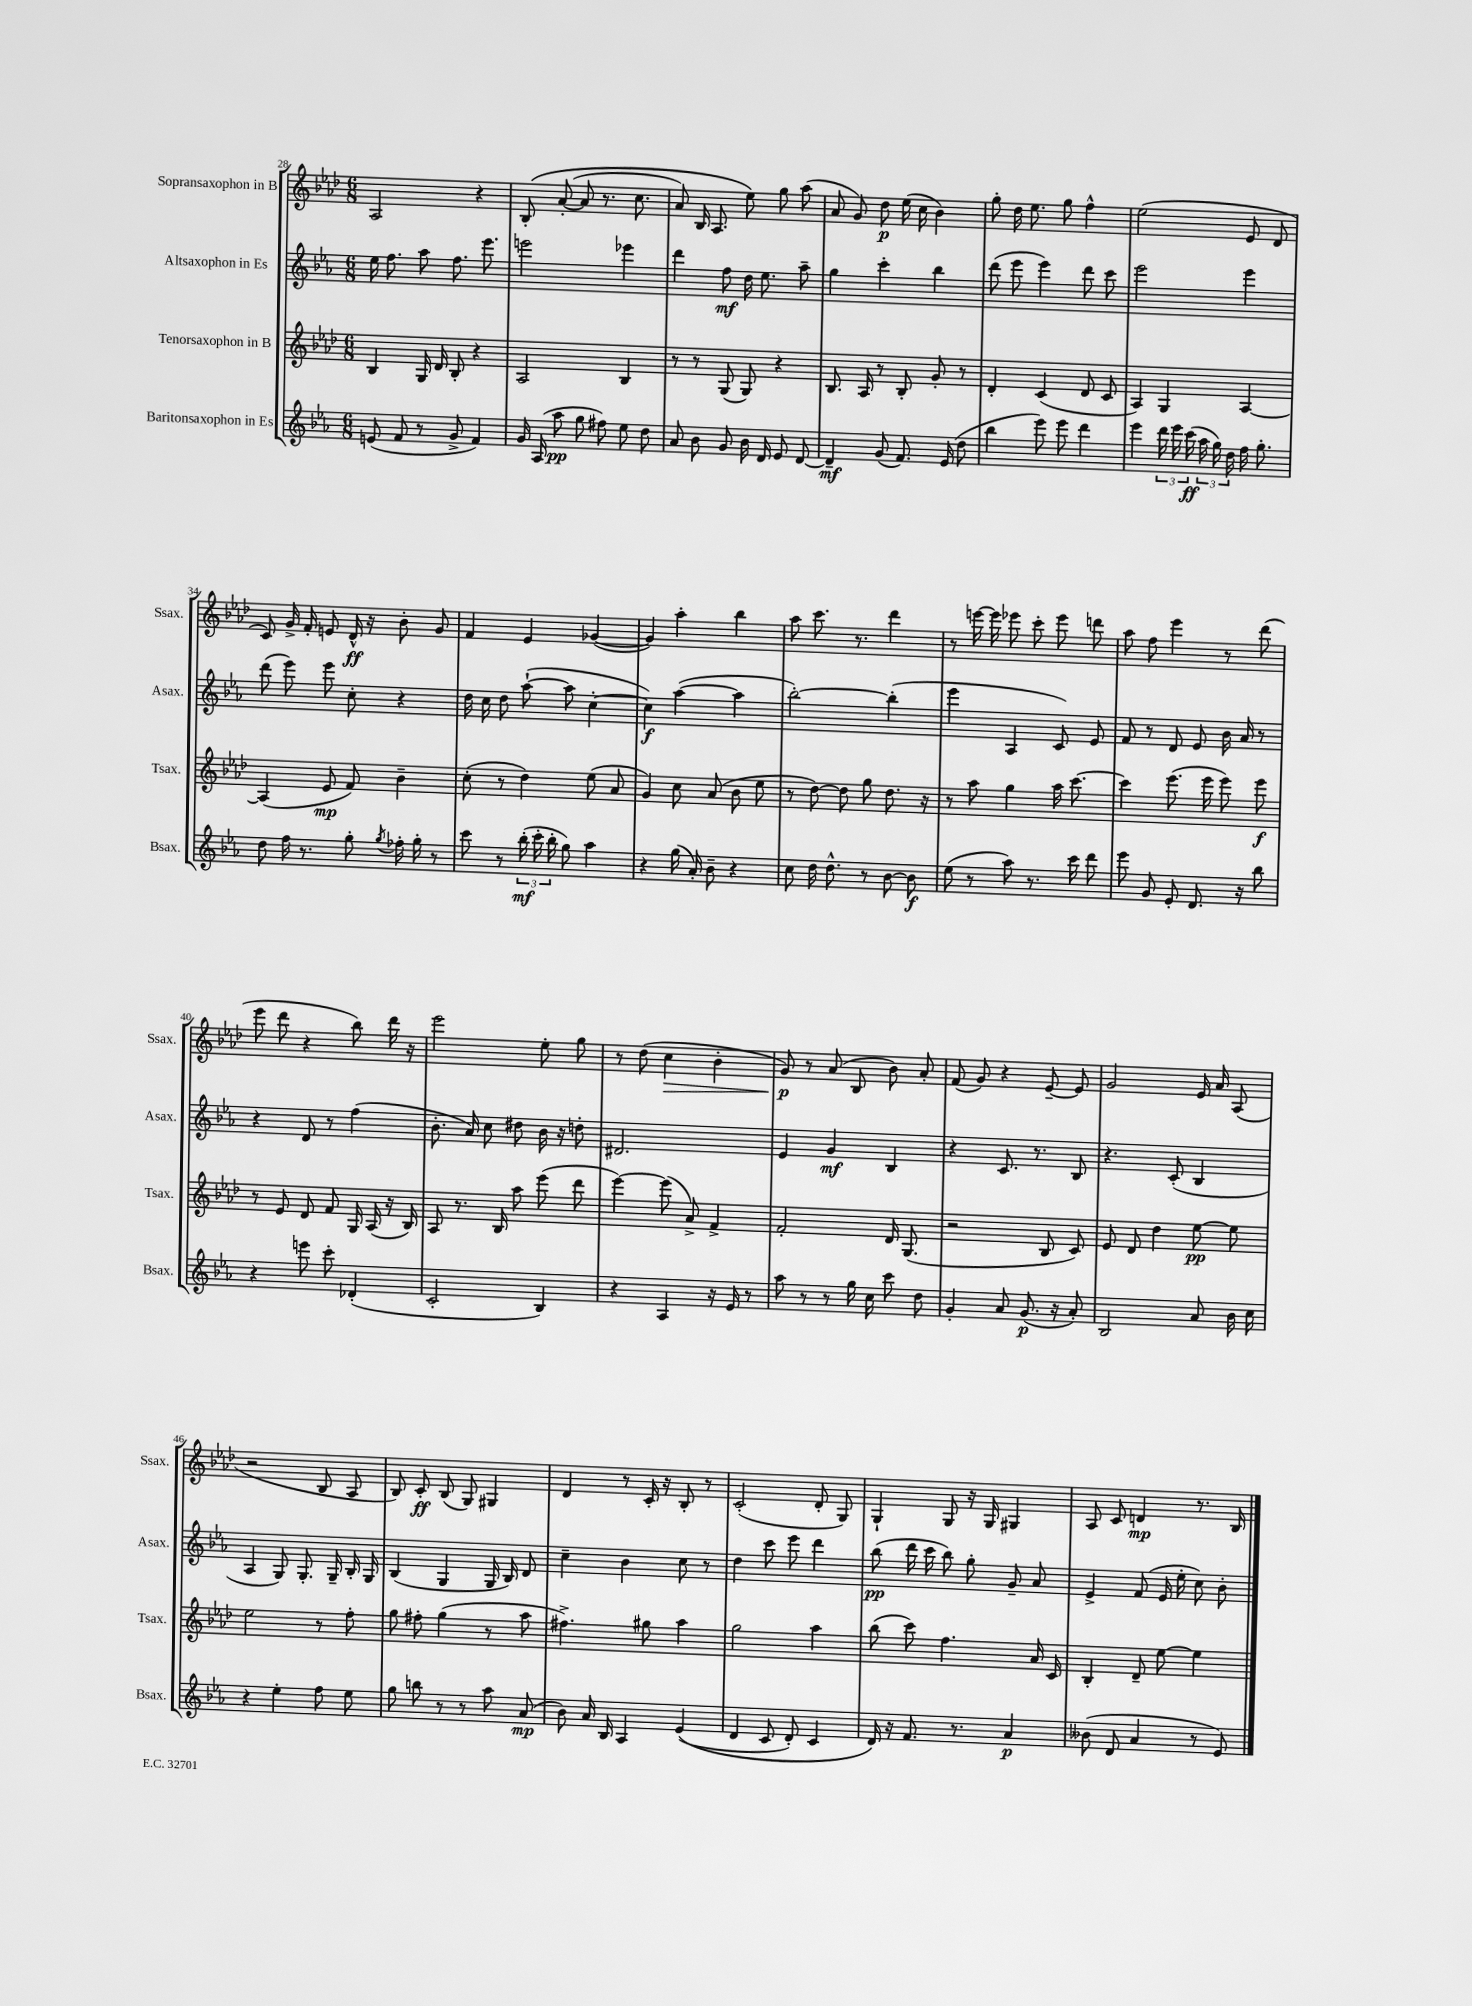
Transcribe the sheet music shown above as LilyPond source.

<<
\new StaffGroup <<
\new Staff = "s0" \with { instrumentName = "Sopransaxophon in B" shortInstrumentName = "Ssax." } {
    \clef treble \key aes \major \numericTimeSignature \time 6/8
    \autoBeamOff aes2 r4 |
    bes8-.\( aes'8~-.( aes'8 r8. c''8. |
    aes'8) bes16 aes8. ees''8\) g''8 aes''8( |
    aes'8 g'8) des''8\p ees''16( c''16 bes'4) |
    g''8-. des''16 ees''8. g''8 f''4-^ |
    ees''2( ees'8 des'8 |
    c'8) g'16-> f'16-. e'8 des'16-^\ff r16 bes'8-. g'8 |
    f'4 ees'4 ges'4~( |
    ges'4) aes''4-. bes''4 |
    aes''8 c'''8. r8. des'''4 |
    r8 e'''16~ e'''16 ees'''8 c'''8-. ees'''8 d'''8 |
    aes''8 f''8 ees'''4 r8 des'''8( |
    ees'''8 des'''8 r4 bes''8) des'''16 r16 |
    ees'''2 ees''8-. g''8 |
    r8 des''8( c''4\> bes'4-. |
    g'8\p\!) r8 aes'8( bes8 bes'8) aes'8-. |
    f'8( g'8) r4 ees'8~-- ees'8 |
    g'2 ees'16 aes'16 aes8( |
    r2 bes8 aes8 |
    bes8) c'8-.\ff bes8( g8) gis4 |
    des'4 r8 c'16-. r16 bes8-. r8 |
    c'2-.( des'8-. g8) |
    g4-! g8 r16 g16 gis4 |
    aes8 c'8 d'4\mp r8. bes16 \bar "|." |
}
\new Staff = "s1" \with { instrumentName = "Altsaxophon in Es" shortInstrumentName = "Asax." } {
    \clef treble \key ees \major \numericTimeSignature \time 6/8
    \autoBeamOff ees''16 f''8. aes''8 f''8. ees'''8. |
    e'''2 ees'''4 |
    d'''4 f''8\mf d''16 ees''8. aes''8-- |
    g''4 c'''4-. bes''4 |
    d'''8( ees'''8 ees'''4) d'''8 c'''8 |
    ees'''2 ees'''4 |
    d'''8( ees'''8) ees'''8 c''8-. r4 |
    d''16 c''16 d''8 aes''8~-!( aes''8 c''4~-. |
    c''4\f) aes''4~( aes''4 |
    bes''2~-.) bes''4-.( |
    ees'''4 aes4 c'8) ees'8 |
    f'8 r8 d'8 ees'8 bes'16 aes'16 r8 |
    r4 d'8 r8 f''4( |
    bes'8.-. aes'16) c''8 dis''8 bes'16 r16 d''8-. |
    dis'2. |
    ees'4 g'4\mf bes4 |
    r4 c'8. r8. bes8 |
    r4. c'8-.( bes4 |
    aes4 g8) g8.-. g16-- bes16-. g16 |
    bes4( g4 g16 bes16) d'8 |
    c''4-- bes'4 c''8 r8 |
    d''4 c'''8 ees'''8 d'''4 |
    bes''8\pp( d'''16 c'''16 bes''8) g''8-. g'8-- aes'8 |
    ees'4-> f'8( ees'16 ees''16-. c''8) bes'8-. \bar "|." |
}
\new Staff = "s2" \with { instrumentName = "Tenorsaxophon in B" shortInstrumentName = "Tsax." } {
    \clef treble \key aes \major \numericTimeSignature \time 6/8
    \autoBeamOff bes4 g16 des'16 bes8-. r4 |
    aes2 bes4 |
    r8 r8 g8( g8) r4 |
    bes8. aes16 r8 bes8-. g'8-. r8 |
    des'4-. c'4( des'8 c'8 |
    aes4) g4 aes4~ |
    aes4( ees'8\mp f'8) bes'4-- |
    c''8-.( r8 des''4) ees''8( aes'8 |
    g'4) c''8 aes'8( bes'8 ees''8 |
    r8 des''8~) des''8 g''8 des''8. r16 |
    r8 aes''8 g''4 aes''16 c'''8.~ |
    c'''4 ees'''8.( ees'''16 ees'''8) ees'''8\f |
    r8 ees'8 des'8 f'8 g16 aes16( r16 bes16) |
    aes8 r8. bes16 aes''8 ees'''8( des'''8 |
    ees'''4~) ees'''8( aes'8->) f'4-> |
    f'2-. des'16 g8.( |
    r2 bes8 c'8) |
    ees'8 des'8 des''4 ees''8~\pp ees''8 |
    ees''2 r8 f''8-. |
    g''8 fis''8-. g''4( r8 aes''8 |
    fis''4.->) gis''8 aes''4 |
    g''2 aes''4 |
    bes''8( c'''8) f''4. aes'16 c'16 |
    bes4-. des'8-- ees''8~ ees''4 \bar "|." |
}
\new Staff = "s3" \with { instrumentName = "Baritonsaxophon in Es" shortInstrumentName = "Bsax." } {
    \clef treble \key ees \major \numericTimeSignature \time 6/8
    \autoBeamOff e'8( f'8 r8 g'8-> f'4) |
    g'16 aes16( aes''8\pp g''8 fis''8) ees''8 d''8 |
    aes'8 bes'8 g'8 bes'16 d'16 ees'8 d'8~ |
    d'4--\mf g'8( f'8.) ees'16( d''8 |
    bes''4 ees'''8) ees'''8 d'''4 |
    ees'''4 \tuplet 3/2 { d'''16 ees'''16 c'''16\ff( } \tuplet 3/2 { aes''16 g''16) d''16 } f''16 g''8.-. |
    d''8 f''16 r8. g''8-. \acciaccatura { g''8 } fes''16-. g''16-. r8 |
    c'''8 r8 \tuplet 3/2 { bes''16-.\mf( c'''16-. bes''16-. } g''8) aes''4 |
    r4 g''16( aes'16-.) bes'8-- r4 |
    c''8 d''16 d''8.-^ r8 bes'8~ bes'8\f |
    ees''8( r8 aes''8) r8. c'''16 d'''8 |
    ees'''8 g'8 ees'8-. d'8. r16 bes''8 |
    r4 e'''8 c'''8-. des'4-.( |
    c'2-. bes4) |
    r4 aes4 r16 ees'16 r8 |
    aes''8 r8 r8 g''16 c''16 c'''8 d''8 |
    g'4-. aes'8 g'8.\p( r16 aes'8-.) |
    bes2 aes'8 bes'16 c''16 |
    r4 ees''4-. f''8 ees''8 |
    g''8 b''8 r8 r8 aes''8 aes'8\mp( |
    bes'8) aes'16 bes16 aes4 ees'4(\( |
    d'4 c'8 d'8-.) c'4 |
    d'16\) r16 f'8. r8. aes'4\p |
    beses'8( d'8 aes'4 r8 ees'8) \bar "|." |
}
>>
>>
\layout { \context { \Score currentBarNumber = #28 } }
